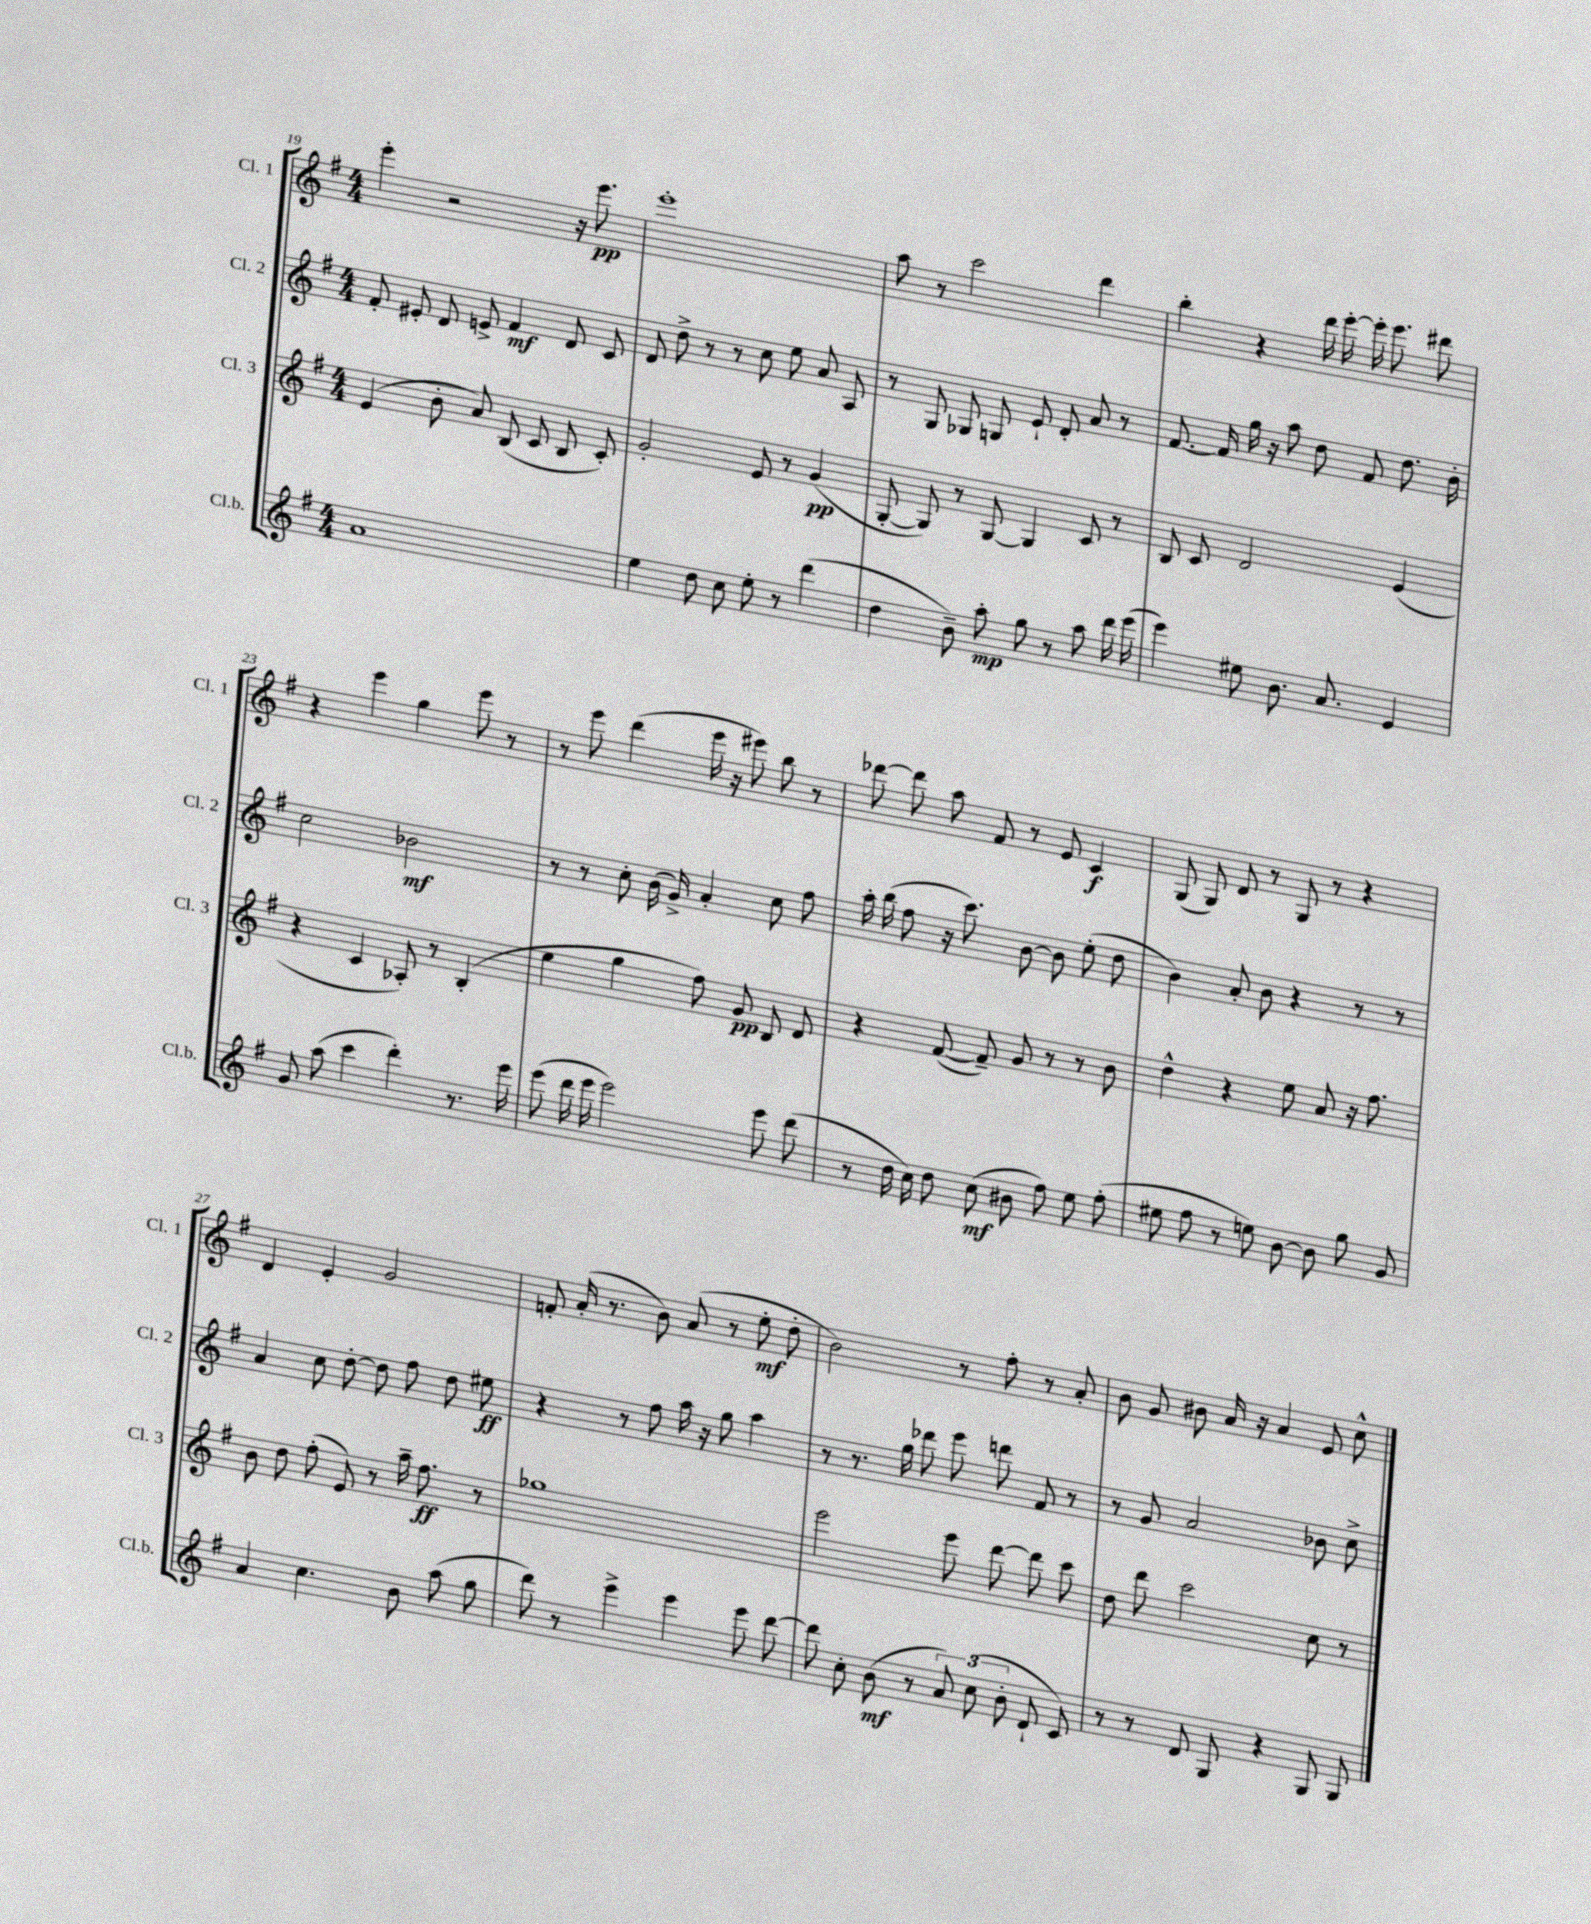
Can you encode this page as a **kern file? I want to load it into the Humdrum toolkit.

**kern	**dynam	**kern	**dynam	**kern	**dynam	**kern	**dynam
*part4	*part4	*part3	*part3	*part2	*part2	*part1	*part1
*staff4	*staff4	*staff3	*staff3	*staff2	*staff2	*staff1	*staff1
*I"Cl.b.	*	*I"Cl. 3	*	*I"Cl. 2	*	*I"Cl. 1	*
*I'Cl.b.	*	*I'Cl. 3	*	*I'Cl. 2	*	*I'Cl. 1	*
*clefG2	*	*clefG2	*	*clefG2	*	*clefG2	*
*k[f#]	*	*k[f#]	*	*k[f#]	*	*k[f#]	*
*M4/4	*	*M4/4	*	*M4/4	*	*M4/4	*
=19	=19	=19	=19	=19	=19	=19	=19
1a	.	(4e/	.	8f#'/	.	4eee'\	.
.	.	.	.	8e#X'/	.	.	.
.	.	8b'\	.	8d/	.	2r	.
.	.	8a/)	.	8en^/	.	.	.
.	.	(8B/	.	4f#/	mf	.	.
.	.	8c/	.	.	.	.	.
.	.	8B/	.	8d/	.	16r	.
.	.	.	.	.	.	8.eee\	pp
.	.	8c'/)	.	8c/	.	.	.
=20	=20	=20	=20	=20	=20	=20	=20
4ee\	.	2g'/	.	8d/	.	1eee'	.
.	.	.	.	8dd^\	.	.	.
8dd\	.	.	.	8r	.	.	.
8cc\	.	.	.	8r	.	.	.
8ee'\	.	8e/	.	8cc\	.	.	.
8r	.	8r	.	8ee\	.	.	.
(4ddd\	.	(4g/	pp	8a/	.	.	.
.	.	.	.	8A/	.	.	.
=21	=21	=21	=21	=21	=21	=21	=21
4dd\	.	[8G'/	.	8r	.	8aa\	.
.	.	8G/])	.	8G/	.	8r	.
8b~\)	.	8r	.	8G-X/	.	2ccc\	.
8aa'\	mp	[8G/	.	8Gn/	.	.	.
8gg\	.	4G/]	.	8e`/	.	.	.
8r	.	.	.	8d'/	.	.	.
8aa\	.	8c/	.	8a/	.	4ddd\	.
16ddd\	.	8r	.	8r	.	.	.
(16eee\	.	.	.	.	.	.	.
=22	=22	=22	=22	=22	=22	=22	=22
4eee\)	.	8B/	.	[8.f#/	.	4bb'\	.
.	.	8c/	.	.	.	.	.
.	.	.	.	16f#/]	.	.	.
8ee#X\	.	2d/	.	16gg\	.	4r	.
.	.	.	.	16r	.	.	.
8.b\	.	.	.	8aa\	.	.	.
.	.	.	.	8dd\	.	16ddd\	.
8.a/	.	.	.	.	.	[16eee'\	.
.	.	.	.	8f#/	.	16eee'\]	.
.	.	.	.	.	.	8.eee\	.
4e/	.	(4e/	.	8.dd\	.	.	.
.	.	.	.	.	.	8ddd#X\	.
.	.	.	.	16b'\	.	.	.
!!LO:LB:g=z
=23	=23	=23	=23	=23	=23	=23	=23
8g/	.	4r	.	2cc\	.	4r	.
(8aa\	.	.	.	.	.	.	.
4ccc\	.	4c/	.	.	.	4eee\	.
4ddd'\)	.	8A-X'/)	.	2b-X\	mf	4gg\	.
.	.	8r	.	.	.	.	.
8.r	.	(4B'/	.	.	.	8eee\	.
.	.	.	.	.	.	8r	.
16eee\	.	.	.	.	.	.	.
=24	=24	=24	=24	=24	=24	=24	=24
(8eee\	.	4ee\	.	8r	.	8r	.
16ddd\	.	.	.	8r	.	8eee\	.
16eee\	.	.	.	.	.	.	.
2eee\)	.	4gg\	.	8cc'\	.	(4ddd\	.
.	.	.	.	(16b\	.	.	.
.	.	.	.	16g^/)	.	.	.
.	.	8ff#\)	.	4a'/	.	16eee\	.
.	.	.	.	.	.	16r	.
.	.	8g/	pp	.	.	8eee#X\)	.
8eee\	.	8B/	.	8cc\	.	8bb\	.
(8ddd\	.	8d/	.	8ff#\	.	8r	.
=25	=25	=25	=25	=25	=25	=25	=25
8r	.	4r	.	16aa'\	.	[8ddd-X\	.
.	.	.	.	(16bb\	.	.	.
16dd\	.	.	.	8ff#\	.	8ddd-\]	.
16cc\)	.	.	.	.	.	.	.
8dd\	.	([8f#/	.	16r	.	8aa\	.
.	.	.	.	8.ccc\)	.	.	.
(8cc\	mf	8f#~/])	.	.	.	8f#/	.
8b#X\	.	8g/	.	[8b\	.	8r	.
8ff#\)	.	8r	.	8b\]	.	8e/	.
8ee\	.	8r	.	(8ee'\	.	4c/	f
(8ff#'\	.	8b\	.	8dd\	.	.	.
=26	=26	=26	=26	=26	=26	=26	=26
8ee#X\	.	4dd^^\	.	4b\)	.	(8G/	.
8ff#\	.	.	.	.	.	8G/)	.
8r	.	4r	.	8a'/	.	8d/	.
8een\)	.	.	.	8b\	.	8r	.
[8b\	.	8ee\	.	4r	.	8G/	.
8b\]	.	8a/	.	.	.	8r	.
8gg\	.	16r	.	8r	.	4r	.
.	.	8.ff#\	.	.	.	.	.
8g/	.	.	.	8r	.	.	.
!!LO:LB:g=z
=27	=27	=27	=27	=27	=27	=27	=27
4a/	.	8b\	.	4a/	.	4d/	.
.	.	8dd\	.	.	.	.	.
4.cc\	.	(8ff#'\	.	8cc\	.	4e'/	.
.	.	8e/)	.	[8dd'\	.	.	.
.	.	8r	.	8dd\]	.	2g/	.
8b\	.	16aa~\	.	8ff#\	.	.	.
.	.	8.ff#\	ff	.	.	.	.
(8aa\	.	.	.	8dd\	.	.	.
8gg\	.	8r	.	8ee#X\	ff	.	.
=28	=28	=28	=28	=28	=28	=28	=28
8ddd\)	.	1gg-X	.	4r	.	8fn'/	.
8r	.	.	.	.	.	(16a'/	.
.	.	.	.	.	.	8.r	.
4eee^\	.	.	.	8r	.	.	.
.	.	.	.	8ff#\	.	8b\)	.
4eee\	.	.	.	16aa\	.	(8a/	.
.	.	.	.	16r	.	.	.
.	.	.	.	8gg\	.	8r	.
8eee\	.	.	.	4aa\	.	8ee'\	mf
[8ddd\	.	.	.	.	.	8dd'\	.
=29	=29	=29	=29	=29	=29	=29	=29
8ddd\]	.	2eee\	.	8r	.	2b\)	.
8cc'\	.	.	.	8.r	.	.	.
(8b\	mf	.	.	.	.	.	.
.	.	.	.	16gg\	.	.	.
8r	.	.	.	8ddd-X\	.	.	.
12a/)	.	8eee\	.	8eee\	.	8r	.
(12cc\	.	.	.	.	.	.	.
.	.	[8ddd\	.	8dddn\	.	8ff#'\	.
12b'\	.	.	.	.	.	.	.
8d`/	.	8ddd\]	.	8f#/	.	8r	.
8c/)	.	8ccc\	.	8r	.	8a'/	.
=30	=30	=30	=30	=30	=30	=30	=30
8r	.	8dd\	.	8r	.	8b\	.
8r	.	8ddd\	.	8g/	.	8g/	.
8d/	.	2ccc\	.	2a/	.	8b#X\	.
8G/	.	.	.	.	.	16a/	.
.	.	.	.	.	.	16r	.
4r	.	.	.	.	.	4a/	.
8G/	.	8cc\	.	8b-X\	.	8e/	.
8G/	.	8r	.	8cc^\	.	8cc^^\	.
==	==	==	==	==	==	==	==
*-	*-	*-	*-	*-	*-	*-	*-
